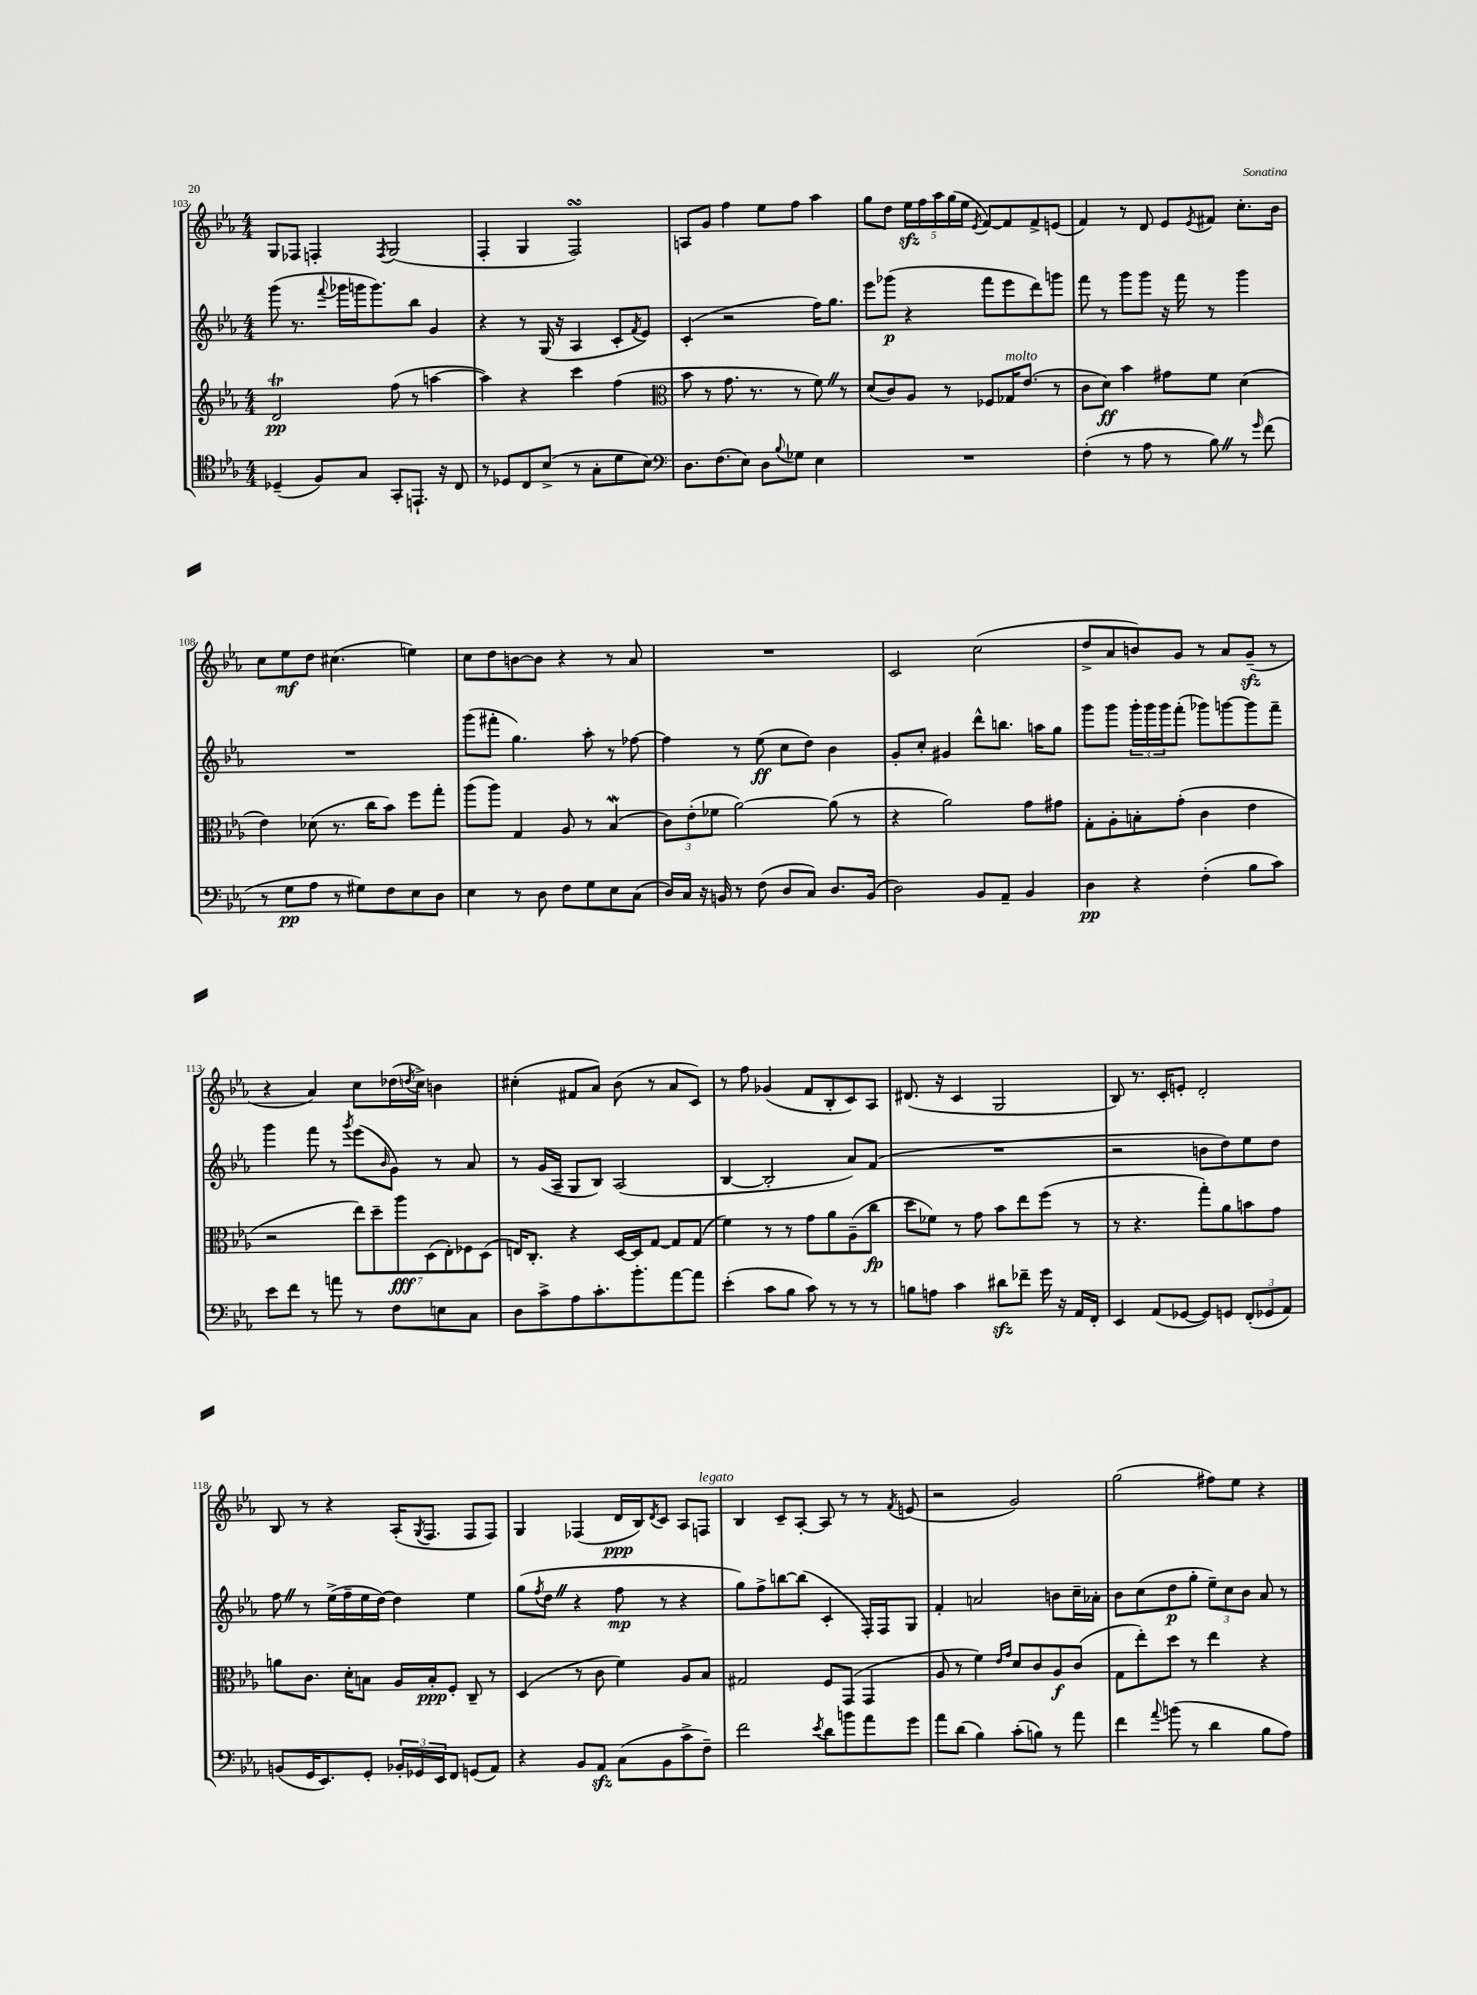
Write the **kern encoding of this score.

**kern	**kern	**kern	**kern
*staff4	*staff3	*staff2	*staff1
*clefC4	*clefG2	*clefG2	*clefG2
*k[b-e-a-]	*k[b-e-a-]	*k[b-e-a-]	*k[b-e-a-]
*M4/4	*M4/4	*M4/4	*M4/4
(4D-~/	2d/	(8ggg\	8G/L
.	.	8.r	8F-/J
8F/L)	.	.	4F'/
.	.	8qqfff/	.
.	.	16ggg-\LL	.
8G/J	.	16ggg\J	.
.	.	8.ggg\)	.
.	.	.	8qF/
8GG'/L	(8ff\	.	(2G/
8.EE`/J	8r	8bb-\J	.
.	[4aa\	4g/	.
16r	.	.	.
8C/	.	.	.
=	=	=	=
8r	4aa\])	4r	4F'/
8D-/L	.	.	.
8C/	4r	8r	4G/
(8B-^/J	.	(16G/	.
.	.	16r	.
8r	4ccc\	4A-/	2F/)
8G'\L	.	.	.
8d\	(4ff\	8c'/L	.
.	.	8qf/	.
8B-\J)	.	8e-/J)	.
=	=	=	=
*clefF4	*clefC3	*	*
8.D\L	8b-\	(4c'/	8A/L
.	8r	.	8g/J
(8.F\	.	.	.
.	8.g\	2r	4ff\
8E-\J)	.	.	.
.	8.r	.	.
8D\L	.	.	8ee-\L
8qqB-/	.	.	.
8G-\J	8r	.	8ff\J
4E-\	8f\)	16ff\LK)	4aa-\
.	.	8.gg\J	.
.	8r	.	.
=	=	=	=
1r	(8d/L	8eee-\L	8gg\L
.	8c/)	(8ggg-\J	8dd\J
.	8A-/J	4r	20ee-\LL
.	.	.	20ff\
.	.	.	20aa-\
.	8r	.	.
.	.	.	(20gg\
.	.	.	20ee-\JJ
.	.	.	8qe-/
.	8F-/L	8fff\L	[8f/L)
.	16G-/K	8eee-\	8f/]
.	(8.e-/J	.	.
.	.	8ddd\)	8f^/
.	8r	8ggg\J	(8e/J
=	=	=	=
(4F'\	8c\L	8fff\	4f/)
.	8d\J)	8r	.
8r	4b-\	8ggg\L	8r
8A-\	.	8ggg\J	8d/
8r	8g#\L	16r	8e-/L
.	.	16fff\	.
.	.	.	8qe-/
8B-\)	8f\J	8r	8f#/J
8r	(4d\	4ggg\	8.cc'\L
16qqg/	.	.	.
(8f\	.	.	.
.	.	.	16b-\Jk
=	=	=	=
8r	4e-\)	1r	8cc\L
8G\L	.	.	8ee-\
8A-\J	(8d-\	.	8dd\J
8r	8.r	.	(4.cc#\
8G#\L)	.	.	.
.	16cc\LK	.	.
8F\	8b-\J)	.	.
8E-\	8ff\L	.	4ee\)
8D\J	8gg'\J	.	.
=	=	=	=
4E-\	(8aa-\L	(8ggg\L	8cc\L
.	8aa-\J)	8fff#'\J	8dd\
8r	4G/	4.gg\)	[8b\
8D\	.	.	8b\]J
8F\L	8A-/	.	4r
8G\	8r	8aa-'\	.
8E-\	(4B-/	8r	8r
(8C\J	.	[8ff-\	8a-/
=	=	=	=
16D/LL)	12c\L)	4ff-\]	1r
16C/JJ	.	.	.
.	(12e-'\	.	.
16r	.	.	.
.	12f-\J	.	.
16BB/	.	.	.
8r	[2a-\)	8r	.
(8F\	.	(8ee-\	.
8D/L	.	8cc\L	.
8C/J)	.	8dd\J)	.
8.D/L	(8a-\]	4b-\	.
.	8r	.	.
(16BB/Jk	.	.	.
=	=	=	=
2D\)	4r	8g'/L	2c/
.	.	8cc'/J	.
.	2a-\)	4g#/	.
8BB-/L	.	8ddd^^\L	(2cc\
8AA-~/J	.	8.bb\J	.
4BB-/	8g\L	.	.
.	.	16aa\LK	.
.	8g#\J	8gg\J	.
=	=	=	=
4D\	8G'\L	8ggg\L	8dd^/L
.	8A-'\	8ggg\J	8a-/
4r	8B'\	24ggg'\LL	8b/)
.	.	24ggg\	.
.	.	24ggg\J	.
.	(8g'\J	(8fff'\J	8g/J
(4F'\	4c\	8ggg-\L)	8r
.	.	[8ggg\	8a-/L
8B-\L	4e-\	8ggg\]	(8g~/J
8c\J)	.	8fff~\J	8r
=	=	=	=
8e-\L	2r	4ggg\	4r
8f\J	.	.	.
8r	.	8fff\	4a-/)
8a\	.	8r	.
.	.	8qggg/	.
8r	14ee-\L)	(8eee-\L	8cc\L
.	14dd~\	.	.
.	.	16qqb-/	.
8F\L	.	8g\J)	(16dd-\L
.	14aa-\	.	.
.	.	.	8qdd/
.	.	.	16cc^\JJ)
.	(14D\	.	.
8E\	.	8r	4b\
.	14E-'\)	.	.
.	14F-\	.	.
8C\J	.	8a-/	.
.	(14D\J	.	.
=	=	=	=
8D\L	16E/LK)	8r	(4cc#'\
.	8.C'/J	.	.
8c^\	.	(16g/LL	.
.	.	16A-~/JJ	.
8A-\	4r	8G/L	8f#/L
8.c'\	.	8B-/J)	8a-/J)
.	[16D/LL	(2A-/	(8b-\
8.b-'\	16D/]J	.	.
.	[8G/J	.	8r
[8a-\	8G/]L	.	8a-/L
8a-\]J	(8G/J	.	8c/J)
=	=	=	=
(4e-'\	4f\)	[4B-/	8r
.	.	.	8ff\
8c\L	8r	2B-'/]	(4g-/
8B-\J	8r	.	.
8c\)	8g\L	.	8f/L
8r	8a-\	.	8B-'/
8r	(8A-~\	8a-/L)	8c/)
8r	8cc\J	(8f/J	8A-/J
=	=	=	=
8B\L	8dd\L	1r	(8.d#/
8A\J	8f-\J)	.	.
.	.	.	16r
4c\	8r	.	4c/
.	8g\	.	.
8d#\L	8b-\L	.	2G/
8f-~\J	8ee-\	.	.
16g\	(8ff\J	.	.
16r	.	.	.
16AA-/LL	8r	.	.
16FF'/JJ	.	.	.
=	=	=	=
4EE-/	8r	2r	8B-/)
.	4.r	.	8.r
(8AA-/L	.	.	.
.	.	.	16c'/LK
[8GG-/J	.	.	8e'/J
8GG-/]L)	8gg'\L)	8b\L	2d'/
8GG/J	8a-\	8dd\)	.
(12FF'/L	8b\	8ee-\	.
12GG-/	.	.	.
.	8g\J	8dd\J	.
12AA-/J)	.	.	.
=	=	=	=
(8BB/L	8a\L	8ff\	8B-/
16GG/K	8.c\J	8r	8r
8.EE-/)	.	.	.
.	.	(16ee-^\LL	4r
.	16d'\LK	16ff~\	.
8GG'/J	8B\J	16ee-\	.
.	.	[16dd\JJ)	.
24BB-'/LL	16A-/LL	4dd\]	(16A-'/LK
24GG-/	.	.	.
.	.	.	8qG/
.	16B'/J	.	8.F/J
24EE-/J	.	.	.
8FF/J	8F'/J	.	.
(8GG/L	8C~/	4ee-\	8F/L
8AA-/J)	8r	.	8F/J)
=	=	=	=
4r	(4D/	(8gg\L	4G/
.	.	8qff/	.
.	.	8dd\J	.
8BB-/L	8r	4r	(4F-/
8AA-/J	8c\	.	.
(8C\L	4f\)	8ff\	16d/LL
.	.	.	16B-/J)
.	.	.	8qd/
8BB-\	.	8r	8c/J
8c^\	8A-/L	4r	8A-/L
8F~\J)	8B-/J	.	8F/J
=	=	=	=
2f\	2G#/	8gg\L)	4B-/
.	.	8ff^\	.
.	.	[8bb\	8c~/L
.	.	(8bb\]J	[8A-'/J
8qe-/	.	.	.
8d\L	8F/L	4c'/	8A-/]
8b\	(8GG/J	.	8r
8a-\	4GG/	16F'/LL)	8r
.	.	16F/J	.
.	.	.	8qf/
8g\J	.	8G/J	(8e/
=	=	=	=
8a-\L	8A-/	4f'/	2r
(8d\J	8r	.	.
4B-\)	4f\)	2a/	.
.	16qqe-/LL	.	.
.	16qqg/JJ	.	.
(8c'\L	8d/L	.	2g/)
8B\J)	8c/	.	.
8r	8A-/	8b\L	.
8a-\	(8c/J	16cc~\L	.
.	.	16a-'\JJ	.
=	=	=	=
4f\	8G\L	8b-\L	(2gg\
.	8ee-'\)	(8cc\	.
8qqa-/	.	.	.
(8b\	8dd\J	8dd\	.
8r	8r	8gg'\J	.
4d\	4ee-\	12ee-~\L)	8ff#\L)
.	.	12cc\	.
.	.	.	8ee-\J
.	.	12b-\J	.
8B-\L	4r	8a-/	4r
8A-\J)	.	8r	.
==	==	==	==
*-	*-	*-	*-
